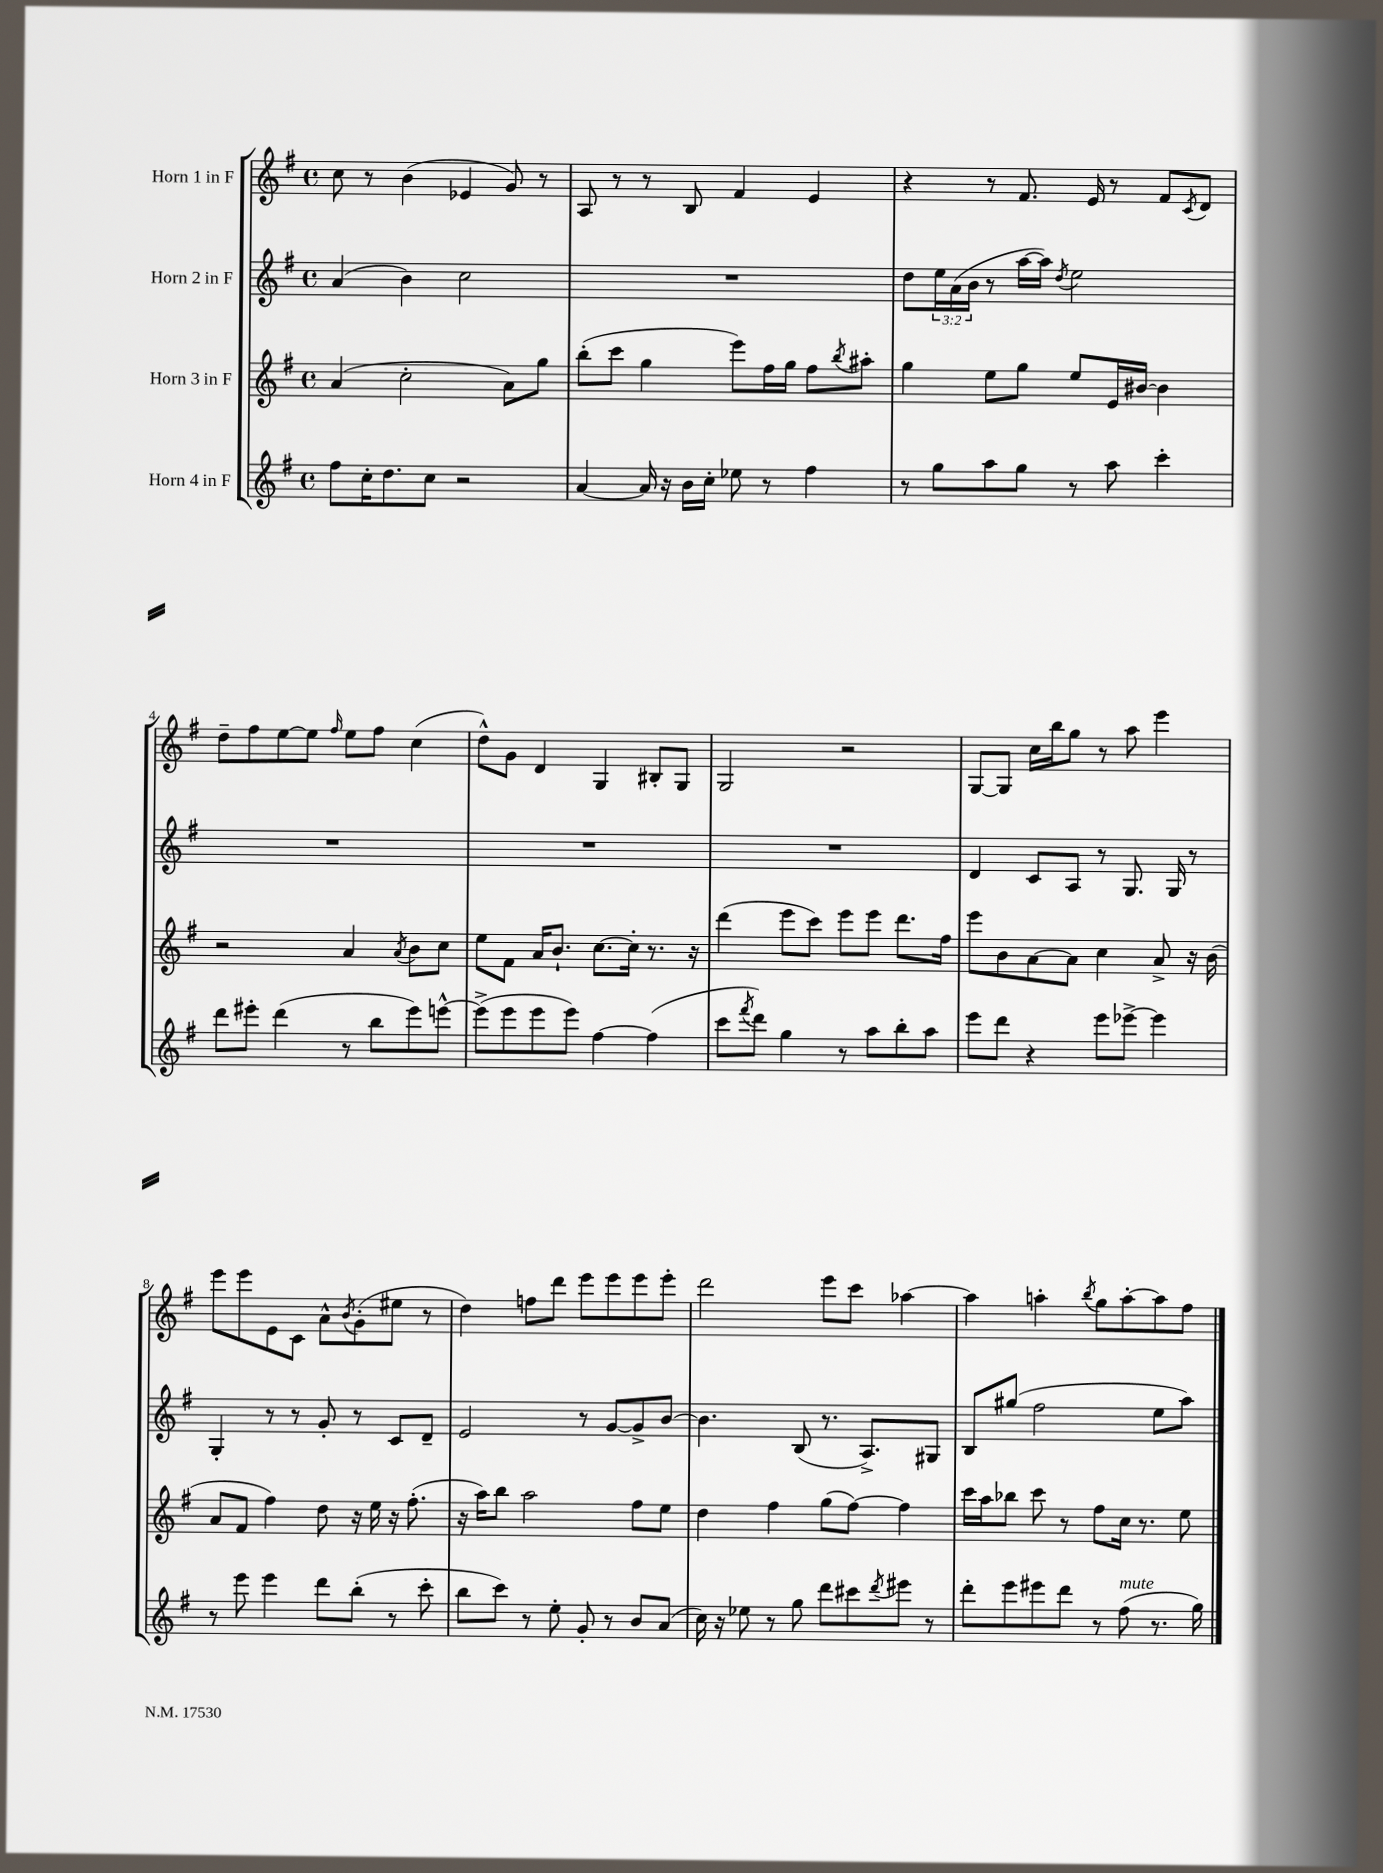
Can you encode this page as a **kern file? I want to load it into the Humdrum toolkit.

**kern	**kern	**kern	**kern
*staff4	*staff3	*staff2	*staff1
*clefG2	*clefG2	*clefG2	*clefG2
*k[f#]	*k[f#]	*k[f#]	*k[f#]
*M4/4	*M4/4	*M4/4	*M4/4
*met(c)	*met(c)	*met(c)	*met(c)
8ff#	(4a	(4a	8cc
16cc'	.	.	8r
8.dd	.	.	.
.	2cc'	4b)	(4b
8cc	.	.	.
2r	.	2cc	4e-
.	8a)	.	8g)
.	8gg	.	8r
=	=	=	=
[4a	(8bb'	1r	8A
.	8ccc	.	8r
16a]	4gg	.	8r
16r	.	.	.
16b	.	.	8B
16cc'	.	.	.
8ee-	8eee)	.	4f#
8r	16ff#	.	.
.	16gg	.	.
4ff#	8ff#	.	4e
.	8qbb	.	.
.	8aa#'	.	.
=	=	=	=
8r	4gg	8dd	4r
8gg	.	24ee	.
.	.	(24a	.
.	.	24b	.
8aa	8ee	8r	8r
8gg	8gg	[16aa	8.f#
.	.	16aa])	.
.	.	8qdd	.
8r	8ee	2ee	.
.	.	.	16e
8aa	16e	.	8r
.	[16b#	.	.
4ccc'	4b#]	.	8f#
.	.	.	8qc
.	.	.	8d
=	=	=	=
8ddd	2r	1r	8dd~
8eee#'	.	.	8ff#
(4ddd	.	.	[8ee
.	.	.	8ee]
.	.	.	16qqff#
8r	4a	.	8ee
8bb	.	.	8ff#
.	8qa	.	.
8eee#)	8b	.	(4cc
[8eee^^	8cc	.	.
=	=	=	=
(8eee^]	8ee	1r	8dd^^)
8eee	8f#	.	8g
8eee	16a	.	4d
.	8.b`	.	.
8eee)	.	.	.
[4ff#	[8.cc	.	4G
.	16cc']	.	.
(4ff#]	8.r	.	8B#'
.	.	.	8G
.	16r	.	.
=	=	=	=
8ccc	(4ddd	1r	2G
8qfff#	.	.	.
8ddd)	.	.	.
4gg	8eee	.	.
.	8ccc)	.	.
8r	8eee	.	2r
8aa	8eee	.	.
8bb'	8.ddd	.	.
8aa	.	.	.
.	16ff#	.	.
=	=	=	=
8eee	8eee	4d	[8G
8ddd	8b	.	8G]
4r	[8a	8c	16cc
.	.	.	16bb
.	8a]	8A	8gg
8eee	4cc	8r	8r
[8eee-^	.	8.G	8aa
4eee-]	8a^	.	4eee
.	.	16G	.
.	16r	8r	.
.	(16b	.	.
=	=	=	=
8r	8a	4G'	8eee
8eee	8f#	.	8eee
4eee	4ff#)	8r	8e
.	.	8r	8c
8ddd	8dd	8g'	8a^^
.	.	.	8qb
(8bb'	16r	8r	(8g'
.	16ee	.	.
8r	16r	8c	8ee#
.	(8.ff#'	.	.
8ccc'	.	8d~	8r
=	=	=	=
8bb	16r	2e	4dd)
.	16aa)	.	.
8ccc)	8bb	.	.
8r	2aa	.	8ff
8ee'	.	.	8ddd
8g'	.	8r	8eee
8r	.	[8g	8eee
8b	8ff#	8g^]	8eee
(8a	8ee	[8b	8eee'
=	=	=	=
16cc)	4dd	4.b]	2ddd
16r	.	.	.
8ee-	.	.	.
8r	4ff#	.	.
8gg	.	(8B	.
8ddd	(8gg	8.r	8eee
8ccc#	[8ff#)	.	8ccc
.	.	8.A^)	.
8qddd	.	.	.
8eee#	4ff#]	.	[4aa-
8r	.	8G#	.
=	=	=	=
8ddd'	16ccc	8B	4aa-]
.	16aa	.	.
8eee	8bb-	(8gg#	.
8eee#	8ccc	2ff#	4aa'
8ddd	8r	.	.
.	.	.	8qbb
8r	8ff#	.	8gg
(8ff#	16cc	.	[8aa'
.	8.r	.	.
8.r	.	8ee	8aa]
.	8ee	8aa)	8ff#
16gg)	.	.	.
==	==	==	==
*-	*-	*-	*-
